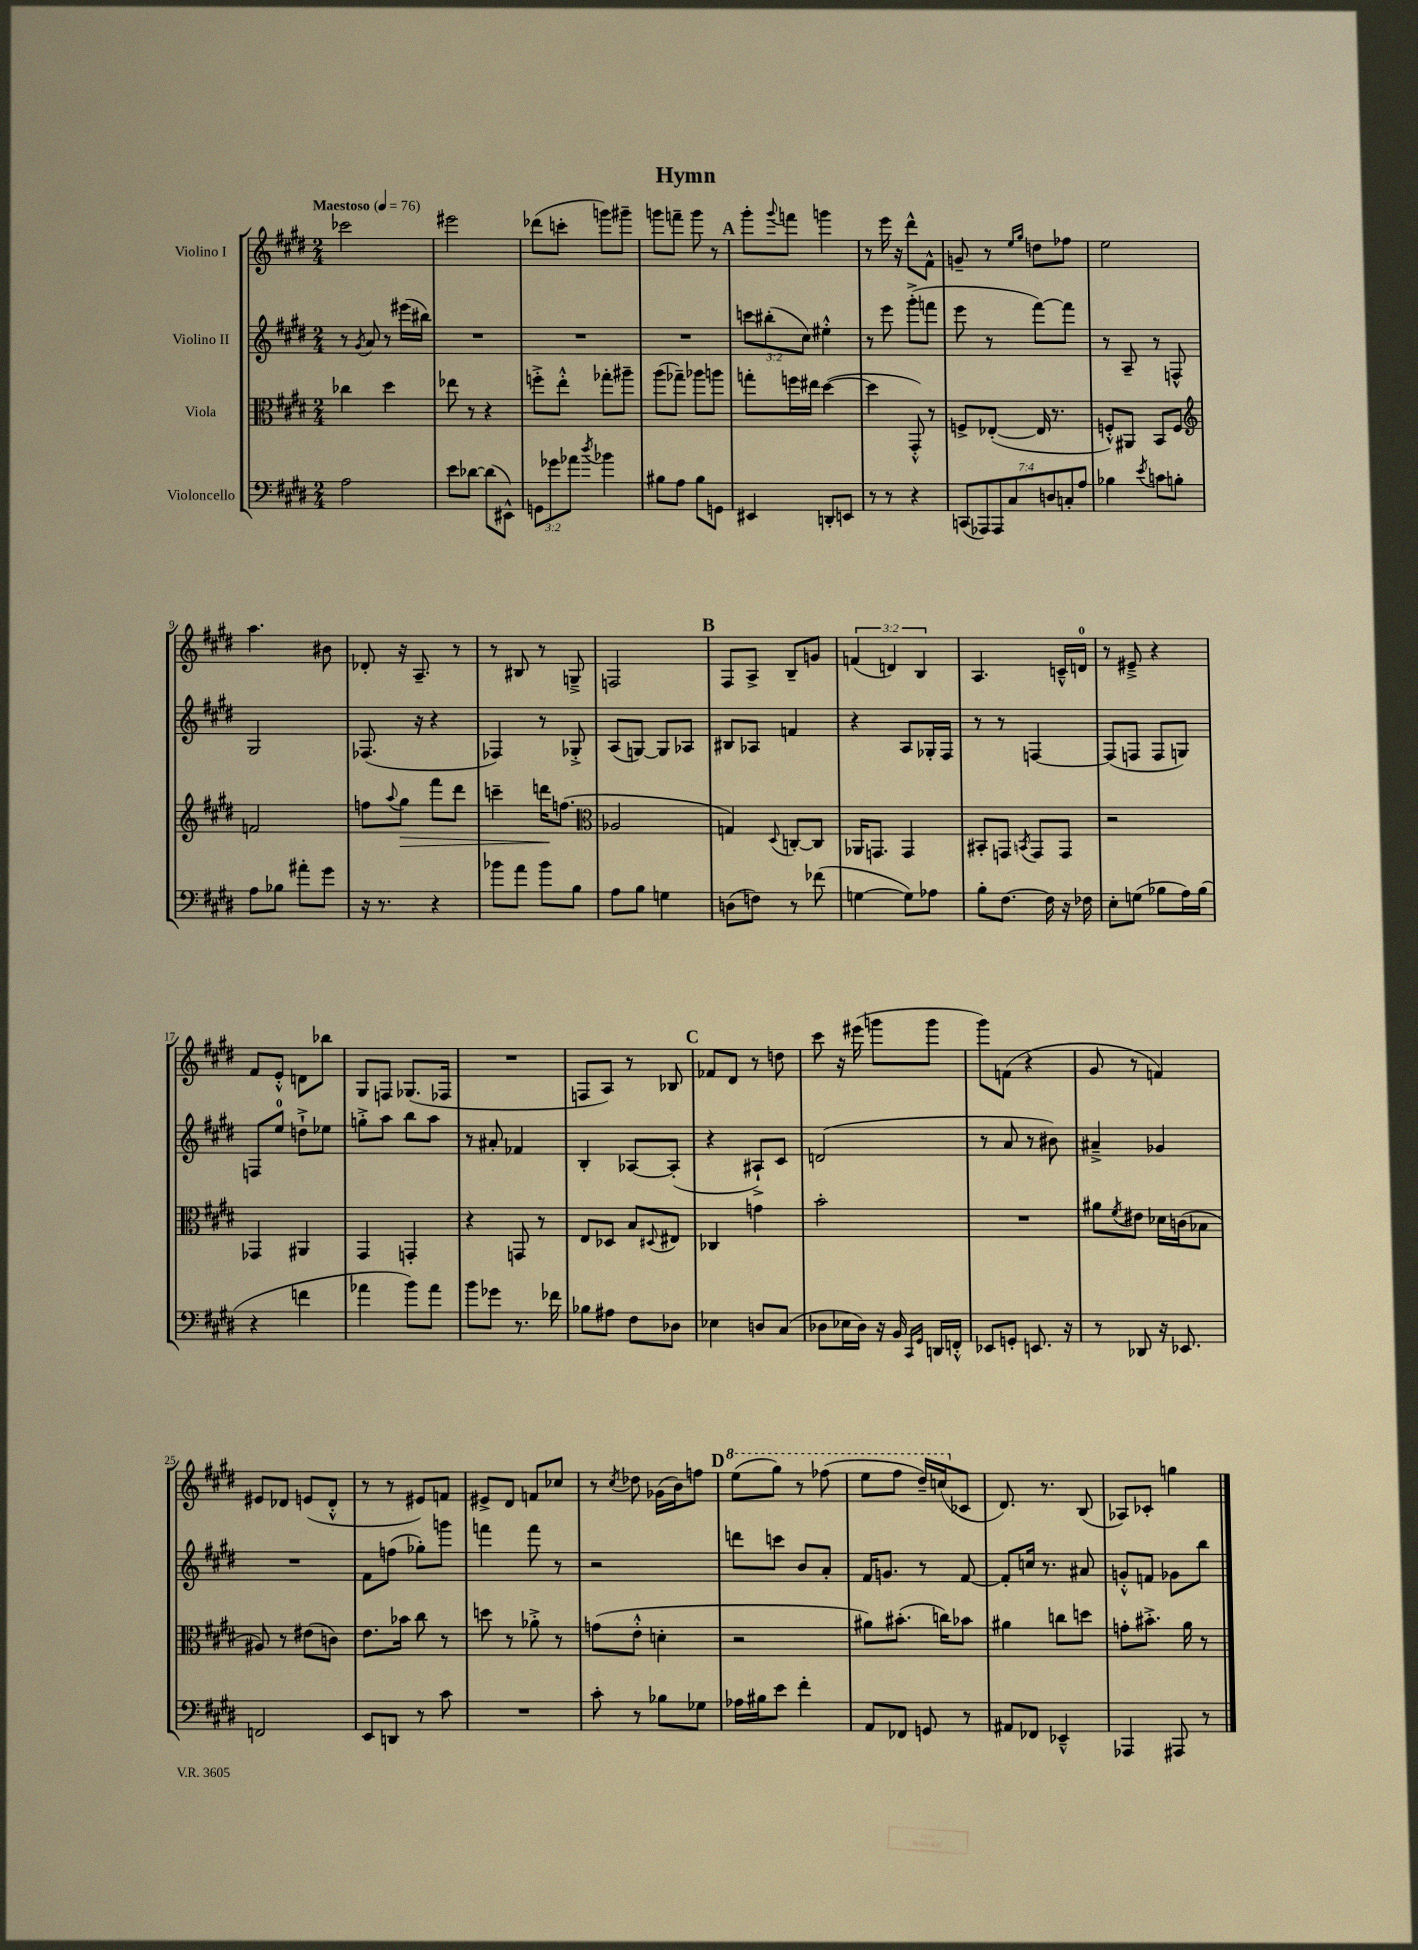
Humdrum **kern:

**kern	**kern	**kern	**kern
*staff4	*staff3	*staff2	*staff1
*clefF4	*clefC3	*clefG2	*clefG2
*k[f#c#g#d#]	*k[f#c#g#d#]	*k[f#c#g#d#]	*k[f#c#g#d#]
*M2/4	*M2/4	*M2/4	*M2/4
*MM76	*MM76	*MM76	*MM76
2A\	4cc-\	8r	2ccc-\
.	.	8qg#/	.
.	.	8a/	.
.	4dd#\	8r	.
.	.	(16eee#\LL	.
.	.	16bb#\JJ)	.
=	=	=	=
8e\L	8ee-\	2r	2eee#\
[8d-\J	8r	.	.
(8d-\]L	4r	.	.
8EE#^^\J)	.	.	.
=	=	=	=
12GG\L	8ff'^\L	2r	(8ddd-\L
12g-\	.	.	.
.	8ee'^^\J	.	8ccc'\J
12a-\J	.	.	.
8qdd#/	.	.	.
4b-\	8gg-'\L	.	8ggg\L)
.	8aa#~\J	.	8ggg#~\J
=	=	=	=
8B#\L	(8aa\L	2r	8ggg\L
8A\J	8gg-~\J)	.	8fff~\J
8B#\L	8aa-\L	.	8ggg\
8GG\J	8aa\J	.	8r
=	=	=	=
4EE#/	8gg'\L	12ccc\L	8ggg#'\L
.	.	(12bb#'\	.
.	.	.	8qqggg#/
.	16ff\L	.	8fff\J
.	.	12cc#\J)	.
.	16ee#\JJ	.	.
8DD'/L	([4dd#\	4ee#'^^\	4ggg\
8EE/J	.	.	.
=	=	=	=
8r	4dd#\]	8r	8r
8r	.	8eee\	16eee\
.	.	.	16r
4r	8GG#'^^/)	(8ggg#'^\L	8ddd#^^\L
.	8r	8fff\J	8f#^^\J
=	=	=	=
(14CC/L	8F^/L	8eee\	8g~/
14AAA-/)	.	.	.
.	([8E-'/J	8r	8r
14AAA-/	.	.	.
14C#/	.	.	.
.	.	.	16qqee/LL
.	.	.	16qqgg#/JJ
.	16E-/]	[8fff#\L)	8dd\L
14D/	.	.	.
.	8.r	.	.
14C'/	.	.	.
.	.	8fff#\]J	8ff-\J
14A/J	.	.	.
=	=	=	=
4B-\	8F'^^/L)	8r	2ee\
.	8AA#/J	8A~/	.
8qe/	.	.	.
8c\L	8BB/L	8r	.
8B'\J	8F/J	8F^^/	.
=	=	=	=
*	*clefG2	*	*
8A\L	2f/	2G#/	4.aa\
8B-\J	.	.	.
8a#'\L	.	.	.
8g#\J	.	.	8b#\
=	=	=	=
16r	8ff\L	(8.F-/	8d-'/
8.r	.	.	.
.	8qqaa/	.	.
.	8gg#\J	.	16r
.	.	16r	8.A~/
4r	8fff#\L	4r	.
.	8ddd#\J	.	8r
=	=	=	=
8b-\L	4ccc~\	4F-/)	8r
8a\J	.	.	8B#/
8b-\L	16ddd\LK	8r	8r
.	(8.ff\J	.	.
8B\J	.	8G-'^/	8G~^/
=	=	=	=
*	*clefC3	*	*
8A\L	2A-/	(8A/L	2F/
8B\J	.	[8G/J)	.
4G\	.	8G/]L	.
.	.	8A-/J	.
=	=	=	=
(8D\L	4G/)	8B#/L	8F#/L
8F\J)	.	8A-/J	8A^/J
.	8qqD#/	.	.
8r	[8C'/L	4f/	8B~/L
(8f-\	8C/]J	.	8g/J
=	=	=	=
[4G\	16AA-/LK	4r	(6f/
.	8.GG/J	.	.
.	.	.	6d/)
8G\]L)	4GG/	8A/L	.
.	.	.	6B/
8A-\J	.	16G-'/L	.
.	.	16F#/JJ	.
=	=	=	=
8B'\L	8BB#'/L	8r	4.A/
[8.F#\J	8GG/J	8r	.
.	8qBB/	.	.
.	8GG/L	[4F/	.
16F#\]	.	.	.
16r	8GG/J	.	16c~^^/LL
16F-\	.	.	16d/JJ
=	=	=	=
8E'\L	2r	(8F/]L	8r
(8G\J	.	8F/J	8e#~^/
8B-\L	.	8F/L	4r
16A\L)	.	8G/J)	.
(16B-\JJ	.	.	.
=	=	=	=
4r	4GG-/	8F/L	8f#/L
.	.	8ee/J	8e'^^/J
4f\	4AA#/	8dd`^\L	8d\L
.	.	8ee-\J	8bb-\J
=	=	=	=
4a-\	4GG#/	8gg'^\L	8G#/L
.	.	8aa\J	8F/J
8b\L)	4GG'/	8bb\L	(8.G-/L
8a-\J	.	8aa\J	.
.	.	.	16F-/Jk
=	=	=	=
8b\L	4r	8r	2r
8g-\J	.	8a#'/	.
8.r	8GG/	4f-/	.
.	8r	.	.
16f-\	.	.	.
=	=	=	=
8B-\L	8E/L	4B'/	8F/L
8A#\J	8D-/J	.	8A/J)
8F#\L	8B/L	[8A-/L	8r
.	8qqD#/	.	.
8D-\J	8E#/J	(8A-'/]J	8B-/
=	=	=	=
4E-\	4C-/	4r	8f-/L
.	.	.	8d#/J
8D/L	4g\	8A#`^/L)	8r
(8C#/J	.	8c#/J	8dd\
=	=	=	=
8D-\L	2b'\	(2d/	8ccc#\
16E-\L	.	.	16r
16D-\JJ)	.	.	(16eee#\
16r	.	.	8ggg\L
16BB/	.	.	.
16qqCC#/LL	.	.	.
16qqGG#/JJ	.	.	.
16DD/LL	.	.	8ggg\J
16FF'^^/JJ	.	.	.
=	=	=	=
8EE-/L	2r	8r	8ggg#\L)
8GG'/J	.	8a/	(8f\J
8.EE/	.	8r	4r
.	.	8b#\)	.
16r	.	.	.
=	=	=	=
8r	8a#\L	4a#~^/	8g#/
.	8qf#/	.	.
8DD-/	8e#\J	.	8r
16r	16d-\LL	4g-/	4f/)
8.EE-/	(16c\J	.	.
.	8B-\J	.	.
=	=	=	=
2FF/	8A#/)	2r	8e#/L
.	8r	.	8d-/J
.	(8e#\L	.	(8e/L
.	8c\J)	.	8d-'^^/J
=	=	=	=
8EE/L	8.e\L	8f#\L	8r
8DD/J	.	(8ff\J	8r
.	16b-\Jk	.	.
8r	8cc#\	8gg-'\L)	8e#/L)
8c#\	8r	8ggg\J	8f/J
=	=	=	=
2r	8dd\	4fff\	8e#^/L
.	8r	.	8d#/J
.	8a-'^\	8fff\	8f/L
.	8r	8r	8cc-/J
=	=	=	=
8c#'\	(8g\L	2r	8r
.	.	.	8qcc#/
8r	8e'^^\J	.	8dd-\
8B-\L	4d'\	.	(16g-\LL
.	.	.	16b\J)
8G-\J	.	.	8ff\J
=	=	=	=
16A-\LL	2r	8ddd\L	(8eee\L
16B#\J	.	.	.
8e\J	.	8ccc\J	8ggg#\J)
4f#'\	.	8b/L	8r
.	.	8a'/J	(8fff-\
=	=	=	=
8AA/L	8a#\L)	16f#/LK	8eee\L
.	.	8.g/J	.
8FF-/J	(8.b#'\J	.	8fff#\J
8GG/	.	8r	16ddd#~/LL)
.	16cc\LK)	.	(16ccc/J
8r	8b-\J	[8f#/	8c-/J
=	=	=	=
8AA#/L	4a#\	8f#'/]L	8.d#/)
8FF-/J	.	16cc/Jk	.
.	.	8.r	8.r
4EE-~^^/	8cc\L	.	.
.	8dd\J	8a#/	(8B/
=	=	=	=
4AAA-/	8g'\L	8g'^^/L	8A-/L)
.	8.b#'^\J	8f/J	8c-'/J
8AAA#/	.	8g-\L	4gg\
.	16a\	.	.
8r	8r	8bb\J	.
==	==	==	==
*-	*-	*-	*-
